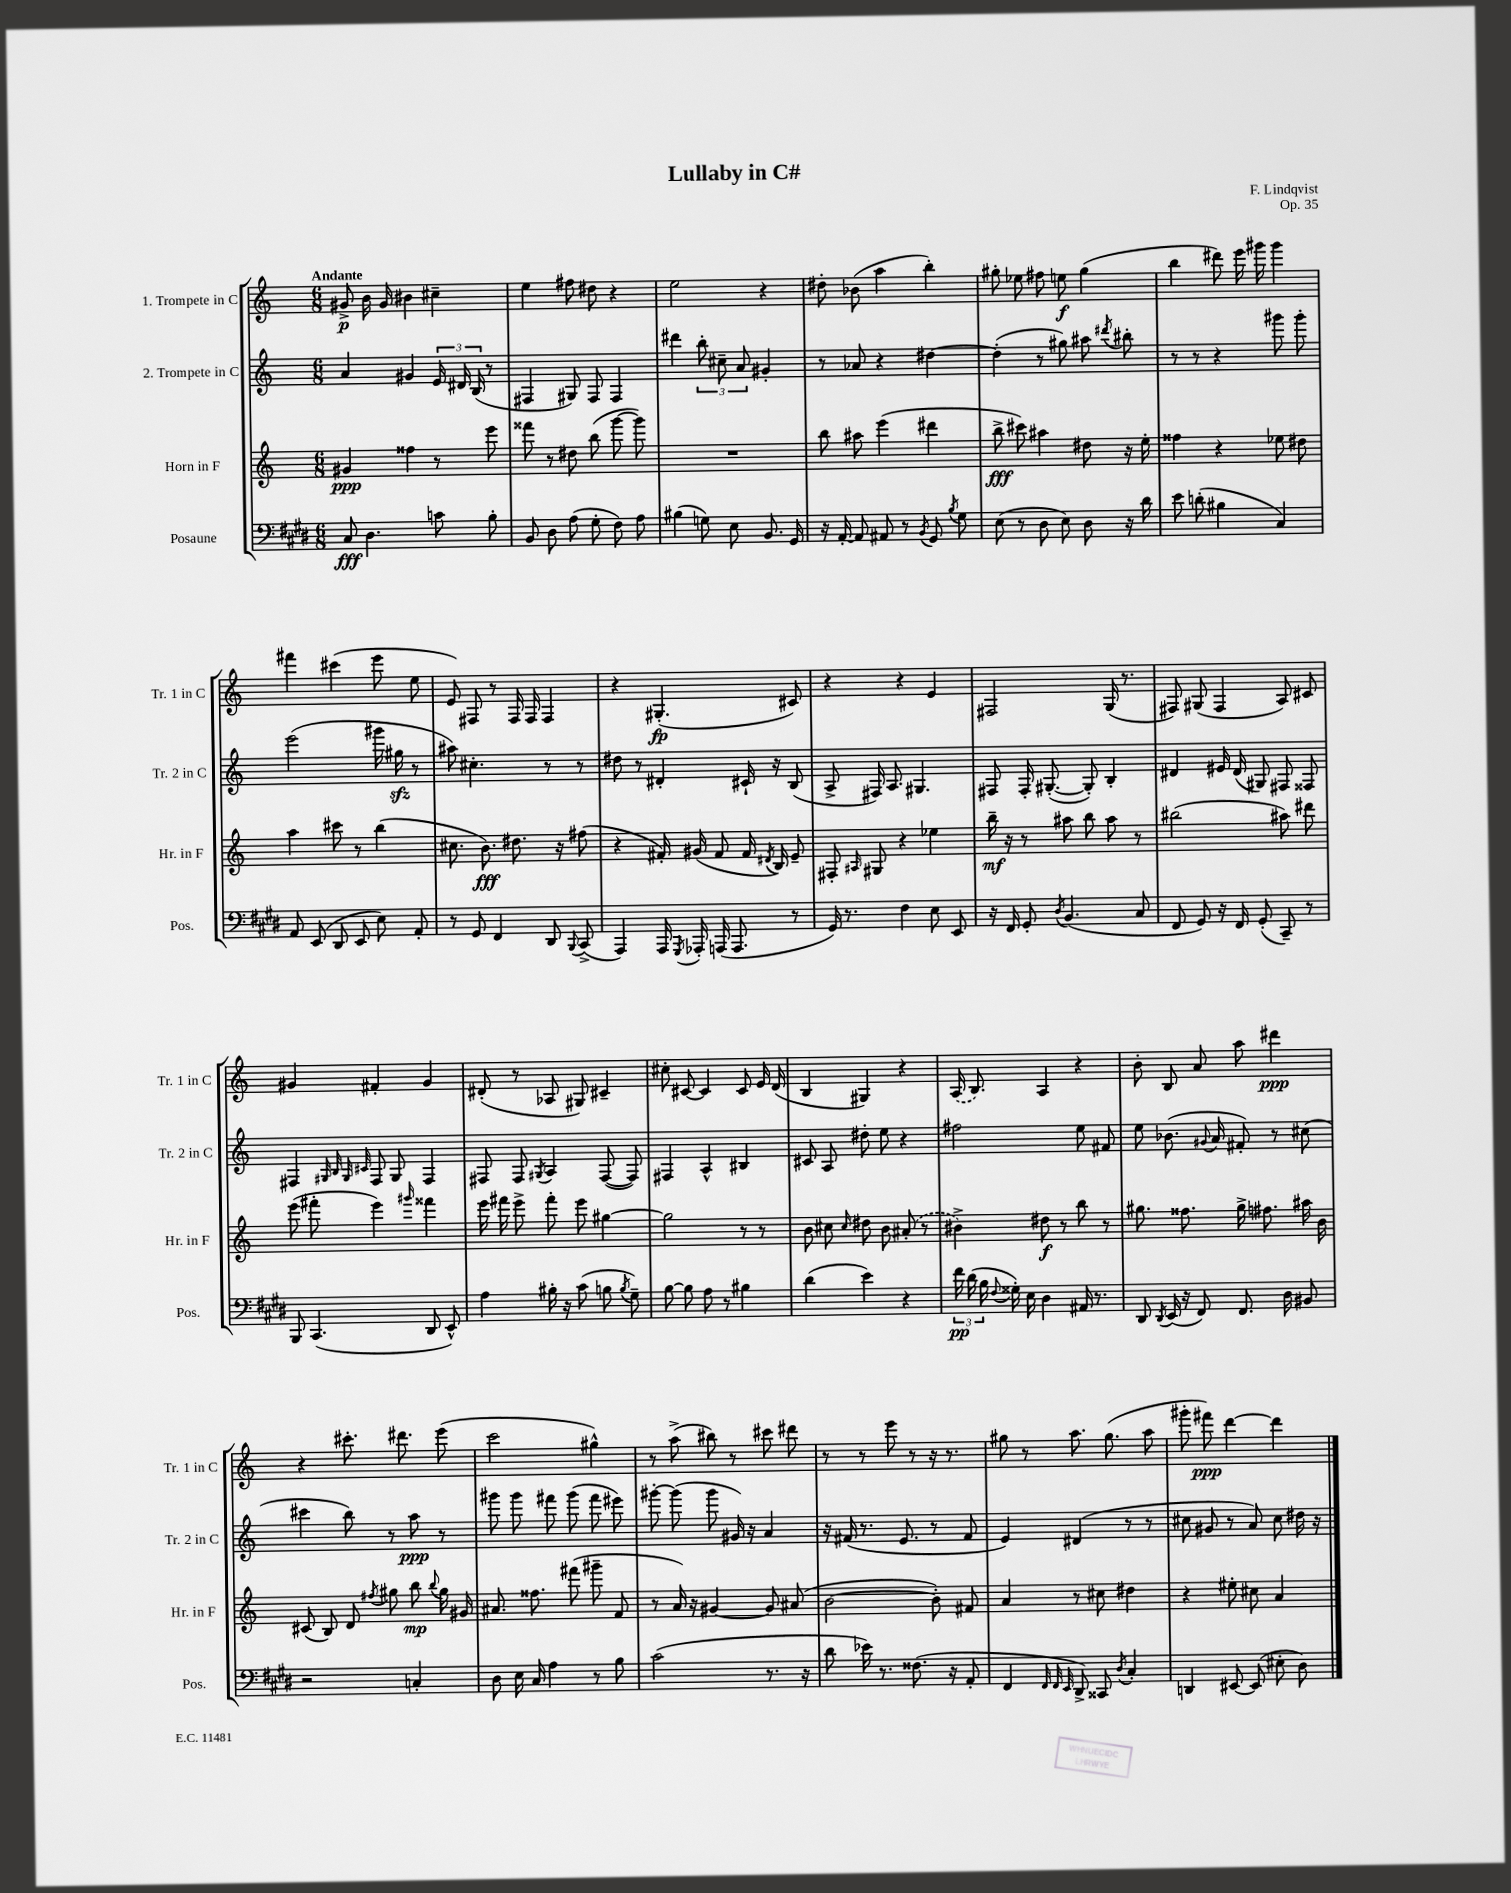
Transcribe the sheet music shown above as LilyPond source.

\header { title = "Lullaby in C#" composer = "F. Lindqvist" opus = "Op. 35" }
<<
\new StaffGroup <<
\new Staff = "s0" \with { instrumentName = "1. Trompete in C" shortInstrumentName = "Tr. 1 in C" } {
    \clef treble \key c \major \numericTimeSignature \time 6/8 \tempo "Andante"
    \autoBeamOff gis'8->\p b'16 gis'16 bis'4 cis''4-- |
    e''4 fis''8 dis''8 r4 |
    e''2 r4 |
    dis''8-. bes'8( a''4 b''4-.) |
    gis''8-. ees''8 fis''8 e''8\f gis''4( |
    b''4 dis'''8) e'''16 gis'''16 gis'''4 |
    fis'''4 cis'''4( e'''8 e''8 |
    e'8) fis8 r8 fis16 fis16 fis4 |
    r4 gis4.-.\fp( cis'8) |
    r4 r4 e'4 |
    fis2 g16( r8. |
    fis8) gis8( fis4 a8) cis'8 |
    gis'4 fis'4-. gis'4 |
    dis'8-.( r8 aes8 gis8) cis'4-- |
    cis''8-. cis'8~ cis'4 cis'8 e'16 d'16( |
    b4 gis4) r4 |
    \once \slurDashed a16( b8.) a4 r4 |
    b'8-. b8 a'8 a''8 dis'''4\ppp |
    r4 cis'''8.-. dis'''8. e'''8( |
    c'''2 gis''4-^) |
    r8 a''8->( bis''8) r8 cis'''8 dis'''8 |
    r8 r8 e'''8 r8 r16 r8. |
    gis''8 r8 a''8. gis''8.( a''8 |
    gis'''8-. fis'''8\ppp) d'''4~ d'''4 \bar "|." |
}
\new Staff = "s1" \with { instrumentName = "2. Trompete in C" shortInstrumentName = "Tr. 2 in C" } {
    \clef treble \key c \major \numericTimeSignature \time 6/8
    \autoBeamOff a'4 gis'4 \tuplet 3/2 { e'16 dis'16 b16( } r8 |
    fis4 gis8) fis8 fis4 |
    dis'''4 \tuplet 3/2 { b''8-. cis''8-- a'8 } gis'4-. |
    r8 aes'8 r4 dis''4~ |
    dis''4-.( r8 gis''8) ais''8 \acciaccatura { dis'''8 } bis''8-. |
    r8 r8 r4 gis'''8 gis'''8-. |
    e'''2( gis'''16 gis''16\sfz r8 |
    ais''8) cis''4.-. r8 r8 |
    dis''8 r8 dis'4-. cis'16-! r16 b8( |
    a8-> fis16) a8. gis4. |
    fis8 fis16-. gis8.~-.( gis8-.) b4-. |
    dis'4 eis'16 dis'16( gis8) fis8 fisis8 |
    fis4 \grace { gis32 b32 gis32 cis'32 } fis8 gis8 fis4 |
    fis8 fis8 \acciaccatura { gis8 } a4 fis8~( fis8) |
    fis4 a4-^ bis4 |
    cis'8 a8 dis''8-. e''8 r4 |
    fis''2 e''8 fis'8 |
    e''8 bes'8.( \appoggiatura { gis'8 } a'16 fis'8-.) r8 cis''8( |
    cis'''4 b''8) r8 a''8\ppp r8 |
    gis'''8 gis'''8 fis'''8 gis'''8( fis'''8 eis'''8) |
    gis'''8~-. gis'''8( gis'''8 gis'16) r16 a'4 |
    r16 fis'16( r8. e'8. r8 fis'8 |
    e'4) dis'4( r8 r8 |
    cis''8 gis'8 r8 a'8) cis''8 dis''16 r16 \bar "|." |
}
\new Staff = "s2" \with { instrumentName = "Horn in F" shortInstrumentName = "Hr. in F" } {
    \clef treble \key c \major \numericTimeSignature \time 6/8
    \autoBeamOff gis'4\ppp fisis''4 r8 e'''8 |
    fisis'''8 r8 dis''8 b''8( g'''8~ g'''8) |
    R2. |
    b''8 ais''8 e'''4( dis'''4 |
    b''8->\fff cis'''8) ais''4 dis''8 r16 e''16-. |
    fisis''4 r4 ees''8 dis''8 |
    a''4 cis'''8 r8 b''4( |
    cis''8. b'8.\fff) dis''8. r16 fis''8( |
    r4 fis'16-.) gis'16( fis'8 fis'16 \acciaccatura { dis'8 } b16) e'8-- |
    fis8-. \grace { ais16 } gis8 r4 ees''4 |
    b''16--\mf r16 r8 ais''8 b''8 ais''8 r8 |
    bis''2( ais''8) dis'''8 |
    e'''8( fis'''8-. e'''4) \grace { gis'''16 } fisis'''4 |
    e'''16 fis'''16 e'''8-> fis'''8-. e'''8 gis''4~ |
    gis''2 r8 r8 |
    b'8 cis''8 \grace { cis''16 } dis''8 b'8 \once \slurDashed ais'8-.( r8 |
    bis'4->) dis''8\f r8 b''8 r8 |
    gis''8. fisis''8. gis''16-> fis''8. ais''16 b'16 |
    cis'8( b8) d'8 \acciaccatura { fis''8 } gis''8 b''8\mp \appoggiatura { b''8 } gis''16 gis'16 |
    ais'8. fisis''8. fis'''8( gis'''8-- f'8 |
    r8 a'16) r16 gis'4~ gis'8 ais'8( |
    b'2~ b'8-.) fis'8 |
    a'4 r8 cis''8 dis''4 |
    r4 eis''8-. cis''8 a'4 \bar "|." |
}
\new Staff = "s3" \with { instrumentName = "Posaune" shortInstrumentName = "Pos." } {
    \clef bass \key e \major \numericTimeSignature \time 6/8
    \autoBeamOff cis8\fff dis4. c'8 b8-. |
    b,8 dis8 a8( gis8-. fis8) a8 |
    bis4( g8) e8 b,8. gis,16 |
    r16 a,16~-. a,8 ais,8 r8 \acciaccatura { b,8 } gis,8 \acciaccatura { b8 } gis8 |
    e8( r8 dis8 e8) dis8 r16 dis'16 |
    e'8 d'8-.( bis4 cis4) |
    a,8 e,8( dis,8 e,8 e8) a,8-. |
    r8 gis,8 fis,4 dis,8 \appoggiatura { b,,8 } cis,8->( |
    a,,4) a,,16 \acciaccatura { gis,,8 } aes,,16-. a,,16( a,,8. r8 |
    gis,16) r8. fis4 e8 e,8 |
    r16 fis,16 gis,8-. \acciaccatura { dis8 } b,4.( cis8 |
    fis,8 gis,8) r16 fis,16 gis,8-.( cis,8--) r8 |
    b,,8 cis,4.( dis,8 e,8-^) |
    a4 bis16-. r16 cis'8( b8 \acciaccatura { b8 } gis8--) |
    b8~ b8 a8 r8 bis4 |
    dis'4( e'4) r4 |
    \tuplet 3/2 { fis'16\pp dis'16( b16 } \appoggiatura { fis8 } gisis16-.) e16 dis4 ais,16 r8. |
    dis,8 \acciaccatura { dis,8 } e,16( r16 fis,8) fis,8. dis16 bis,8 |
    r2 c4-. |
    dis8 e16 cis16 a4 r8 b8 |
    cis'2( r8. r16 |
    dis'8 ees'16) r8. fisis8.( r16 a,8-. |
    fis,4 \grace { fis,32 fis,32 e,32 } dis,8->) cisis,8 \acciaccatura { dis8 } cis4-. |
    d,4 eis,8~ eis,8( eis8-. dis8) \bar "|." |
}
>>
>>
\layout { \context { \Score \remove "Bar_number_engraver" } }
